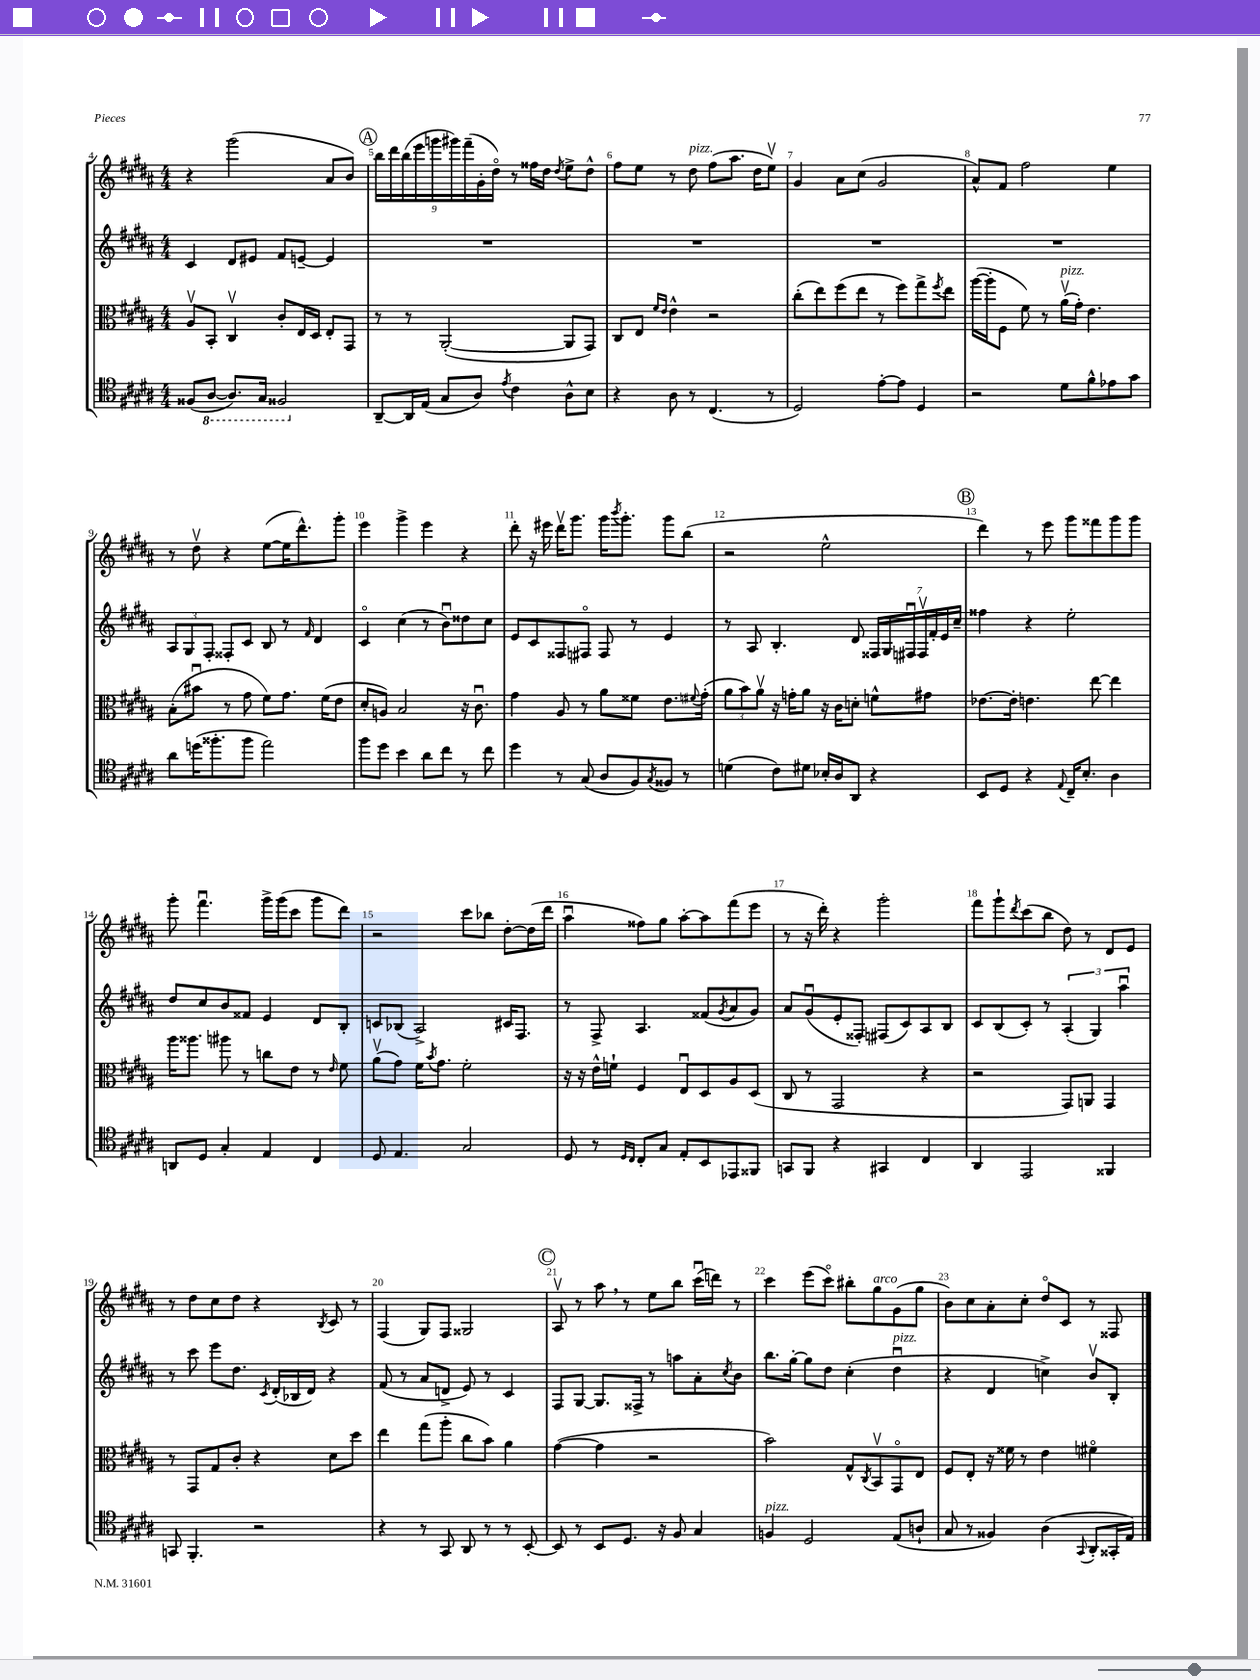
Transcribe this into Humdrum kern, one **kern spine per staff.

**kern	**kern	**kern	**kern
*part4	*part3	*part2	*part1
*staff4	*staff3	*staff2	*staff1
*clefC4	*clefC3	*clefG2	*clefG2
*k[f#c#g#d#a#]	*k[f#c#g#d#a#]	*k[f#c#g#d#a#]	*k[f#c#g#d#a#]
*M4/4	*M4/4	*M4/4	*M4/4
=4	=4	=4	=4
(8F##X/L	8A#v/L	4c#/	4r
*8ba	*	*	*
[8AA#/J	8BB'/J	.	.
8.AA#/L])	4C#v/	8d#/L	(2ggg#\
.	.	8e#X/J	.
16GG#/Jk	.	.	.
2FF##X/	8c#'/L	8f#/L	.
.	16E/L	[8en~/J	.
.	16D#/JJ	.	.
.	8E'/L	4e/]	8a#/L
.	8GG#/J	.	8b/J)
!!LO:REH:place=s1:t=A
=5	=5	=5	=5
*X8ba	*	*	*
[8AA#~/L	8r	1r	18bb\LL
.	.	.	18ddd#\
.	.	.	(18bb\
16AA#/L]	8r	.	.
.	.	.	18eee\
(16E/JJ	.	.	.
.	.	.	18gggn\
8G#/L	([2AA#'/	.	.
.	.	.	18ggg#X\)
.	.	.	(18fff#~\
8A#/J)	.	.	.
.	.	.	18g#'\
.	.	.	18dd#\JJ)
8qe/	.	.	.
4c#\	.	.	8r
.	.	.	16ff##X\LL
.	.	.	16dd#\JJ
.	.	.	8qdd#/
8A#^^\L	8AA#/L]	.	8ee^\L
8B\J	8GG#/J)	.	8dd#^^\J
=6	=6	=6	=6
4r	8C#/L	1r	8ff#\L
.	8E/J	.	8ee\J
.	16qqf#/LL	.	.
.	16qqe/JJ	.	.
8A#\	4e^^\	.	8r
!	!	!	!LO:TX:a:i:t=pizz.
8r	.	.	8dd#\
(4.C#/	2r	.	(8ff#\L
.	.	.	8.aa#\J
.	.	.	16dd#\KL
8r	.	.	8eev\J)
=7	=7	=7	=7
2D#/)	(8cc#'\L	1r	4g#/
.	8ee\)	.	.
.	(8ff#\	.	8a#\L
.	8ee\J	.	(8cc#\J
[8e'\L	8r	.	2g#/
8e\J]	8ff#\L)	.	.
4D#/	8gg#^\	.	.
.	8qff#/	.	.
.	8ee\J	.	.
=8	=8	=8	=8
2r	([16aa#\LL	1r	8a#^^/L)
.	16aa#'\J]	.	.
.	8F#\J	.	8f#/J
.	8f#\)	.	2ff#\
.	8r	.	.
!	!LO:TX:a:i:t=pizz.	!	!
8d#\L	(16a#v\LL	.	.
.	16g#'\JJ)	.	.
8f#^^\	4.e\	.	.
8e-X\	.	.	4ee\
8g#\J	.	.	.
!!LO:LB:g=z
=9	=9	=9	=9
8a#\L	(8B'\L	12A#/L	8r
.	.	12G#/	.
(16ddn\K	8b#Xu\J	.	8dd#v\
.	.	12F#'/J	.
8.ff##X'\	.	.	.
.	8r	8F##X'/L	4r
8ff##\J	8g#\	8c#/J	.
2ee\)	8f#\L)	8B/	([8ee\L
.	8.g#\J	8r	16ee\K]
.	.	.	8.ddd#^^\)
.	.	16qqf#/	.
.	.	4d#/	.
.	(16f#\KL	.	.
.	8e\J	.	8ggg#'\J
=10	=10	=10	=10
8ff#\L	8d#'/L	4c#/	4eee\
8dd#\J	8An/J)	.	.
4b\	2B/	(4cc#\	4ggg#^\
8a#\L	.	8r	4eee\
8cc#\J	.	8bu\L)	.
8r	16r	8dd##X\	4r
.	8.c#u\	.	.
8cc#\	.	8cc#\J	.
=11	=11	=11	=11
4dd#\	4g#\	8e/L	8ddd#'\
.	.	8c#/	16r
.	.	.	16eee#X\
8r	8A#/	8F##X/	16ddd#v\KL
.	.	.	8.ggg#\J
(8G#/	8r	8F#X/J	.
8A#/L	8a#\L	8F#/	16ggg#\KL
.	.	.	8qbbb/
.	.	.	8.ggg#'\J
8F#/)	8f##X\J	8r	.
8qG#/	.	.	.
8F##X/J	8.e\L	4e/	8ggg#\L
8r	.	.	(8bb\J
.	8qqf#X/	.	.
.	(16g#'\Jk	.	.
=12	=12	=12	=12
(4dn\	12a#\L	8r	2r
.	12b\)	.	.
.	.	8A#/	.
.	12a#v\J	.	.
8c#\L)	16r	4.B'/	.
.	16gn'\KL	.	.
8d#X\J	8a#\J	.	.
16B-X'/LL	16r	.	2ee^^\
16A#/J	16c#\KL	.	.
8AA#/J	8dn'\J	8d#/	.
4r	8fn^^\L	28F##X/LL	.
.	.	28G#/	.
.	.	28F#Xu/	.
.	.	28F#v/	.
.	8g#X\J	.	.
.	.	28f#'/	.
.	.	28e/	.
.	.	28cc#~/JJ	.
!!LO:REH:place=s1:t=B
=13	=13	=13	=13
8BB/L	[8.e-X\L	4ff##X\	4ddd#\)
8D#/J	.	.	.
.	16e-'\Jk]	.	.
4r	4.en\	4r	8r
.	.	.	8eee\
8qqE/	.	.	.
16C#~/KL	.	2ee'\	8ggg#\L
8.B'/J	.	.	.
.	[8ee\	.	8fff##X\
4A#\	4ee\]	.	8ggg#\
.	.	.	8ggg#\J
!!LO:LB:g=z
=14	=14	=14	=14
8AAn/L	16aa#\KL	8dd#/L	8ggg#'\
.	8.aa##X\J	.	.
8D#/J	.	8cc#/	4.fff#u\
4G#'/	8aa#X\	8b/	.
.	8r	8f##X/J	.
4E/	8ccn\L	4e/	16ggg#^\LL
.	.	.	(16ggg#\J
.	8e\J	.	8ccc#\J
4C#/	8r	8d#/L	8ggg#\L
.	16qqe/	.	.
.	8f#\	8B'/J	8ddd#\J)
=15	=15	=15	=15
8D#/	(8a#v\L	8cn/L	2r
4.E/	8g#\J)	(8B-X/J	.
.	16f#\KL	2A#^/)	.
.	8qb/	.	.
.	8.g#\J	.	.
2G#/	2f#'\	.	8ccc#\L
.	.	.	8bb-X\J
.	.	16c#X/KL	[8dd#'\L
.	.	8.F#/J	.
.	.	.	(16dd#\L]
.	.	.	16ddd#\JJ
=16	=16	=16	=16
8D#/	16r	8r	4aa#u\
.	16r	.	.
8r	16e^^\LL	8F#^/	.
.	16fn`\JJ	.	.
16qqD#/LL	.	.	.
16qqC#/JJ	.	.	.
8C#'/L	4F#/	4.A#/	8ff##X\L)
8G#/J	.	.	8gg#\J
8E'/L	8Eu/L	.	[8aa#'\L
8BB/	8D#/	(8f##X/L	8aa#\]
.	.	8qg#/	.
8EE-X/	8A#/	8a#/	(8fff#\
8FF##X/J	(8D#/J	8g#/J)	8eee\J
=17	=17	=17	=17
8GGn/L	8C#/	8a#/L	8r
8FF#/J	8r	(8g#u/	16r
.	.	.	16ddd#'\)
4r	2GG#/	8e'/	4r
.	.	8F##X'/J)	.
4GG#X/	.	(8F#X/L	2ggg#'\
.	.	8c#/)	.
4C#/	4r	8A#/	.
.	.	8B/J	.
=18	=18	=18	=18
4AA#/	2r	8c#/L	8fff#\L
.	.	(8B/	8ggg#`\
.	.	.	8qddd#/
2EE/	.	8c#'/J)	(8ccc#\
.	.	8r	8bb\J
.	8GG#/L)	(6A#'/	8dd#\)
.	8AAn/J	.	8r
.	.	6G#/)	.
4FF##X/	4GG#/	.	8d#/L
.	.	6aa#u\	.
.	.	.	8e/J
!!LO:LB:g=z
=19	=19	=19	=19
8GGn/	8r	8r	8r
4.FF#'/	8GG#/L	8ccc#\	8dd#\L
.	8G#/	8eee\L	8cc#\
.	8c#'/J	8.dd#\J	8dd#\J
2r	4r	.	4r
.	.	8qc#/	.
.	.	(16d#'/LL	.
.	.	16B-X/	.
.	.	16d#/JJ)	.
.	.	.	8qB/
.	8d#\L	4r	8c#/
.	8dd#\J	.	8r
=20	=20	=20	=20
4r	4ee\	(8f#/	(4F#/
.	.	8r	.
8r	(8gg#\L	8a#/L	8G#/L)
8GG#/	8aa#'\J	8dn^/J	8F#/J
8AA#/	8cc#\L	8e/)	2G##X/
8r	8b\J)	8r	.
8r	4a#\	4c#/	.
[8BB'/	.	.	.
!!LO:REH:place=s1:t=C
=21	=21	=21	=21
8BB/]	([4g#\	8F#/L	8A#v/
8r	.	[8G#/J	8r
8BB/L	4g#\]	8.G#/L]	8aa#,\
8.D#/J	.	.	8r
.	.	16F##X^/Jk	.
.	2r	8r	8ee\L
16r	.	.	.
8F#/	.	8aan\L	8bb\J
4G#/	.	8a#'\	(16ccc#u\LL
.	.	.	16dddn\JJ)
.	.	8qcc#/	.
.	.	8b\J	8r
=22	=22	=22	=22
!LO:TX:a:i:t=pizz.	!	!	!
4Fn/	2b\)	8.bb\L	4ccc#\
.	.	[16gg#'\Jk	.
2D#/	.	8gg#\L]	(8eee\L
.	.	8dd#\J	8ccc#\J)
.	8G#^^/L	(4cc#'\	8bb#X'\L
.	8qC#/	.	.
!	!	!	!LO:TX:a:i:t=arco
.	8BBv/	.	8gg#\
!	!	!LO:TX:a:i:t=pizz.	!
(8E/L	8GG#/	4dd#u\	(8g#\
8An`/J	8E/J	.	8gg#\J
=23	=23	=23	=23
8G#/	8F#/L	4r	8b\L)
8r	8E'/J	.	8cc#\
4F##X/)	16r	4d#/	8a#'\
.	16f##X\	.	.
.	8r	.	8cc#'\J
(4A#\	4e\	4ccn^\)	8dd#/L
.	.	.	8c#/J
8qqGG#/	.	.	.
8AA#'/L	4f#X\	8bv/L	8r
16GG##X'/L	.	8B'/J	8F##X/
16E/JJ)	.	.	.
==	==	==	==
*-	*-	*-	*-
